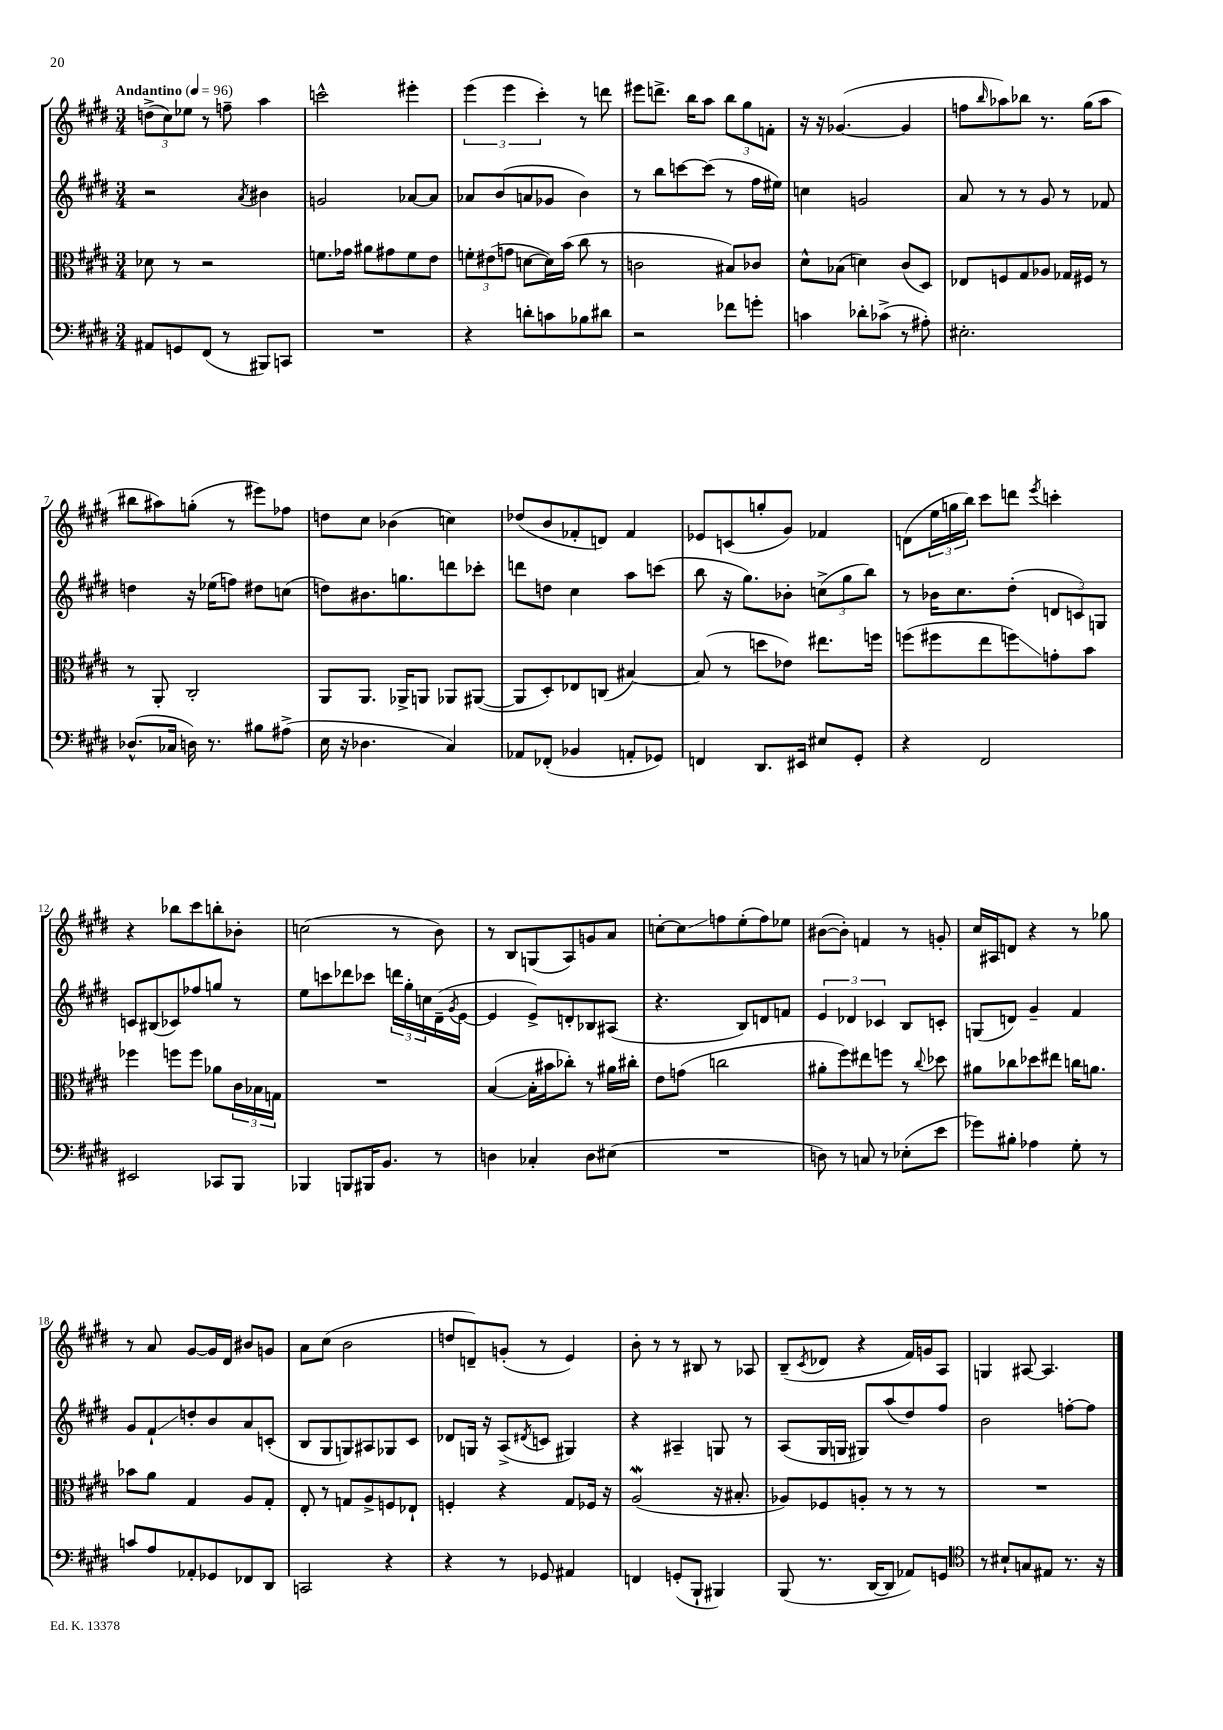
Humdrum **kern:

**kern	**kern	**kern	**kern
*staff4	*staff3	*staff2	*staff1
*clefF4	*clefC3	*clefG2	*clefG2
*k[f#c#g#d#]	*k[f#c#g#d#]	*k[f#c#g#d#]	*k[f#c#g#d#]
*M3/4	*M3/4	*M3/4	*M3/4
*MM96	*MM96	*MM96	*MM96
8AA#	8d-	2r	(12dd^
.	.	.	12cc#)
8GG	8r	.	.
.	.	.	12ee-
(8FF#	2r	.	8r
8r	.	.	8ff~
.	.	8qa	.
8BBB#)	.	4b#	4aa
8CC	.	.	.
=	=	=	=
2.r	8.f	2g	2ccc^^
.	16g-	.	.
.	8a#	.	.
.	8g#	.	.
.	8f	[8a-	4eee#'
.	8e	8a-]	.
=	=	=	=
4r	12f'	8a-	(6eee
.	(12e#	.	.
.	.	(8b	.
.	12g	.	6eee
8d'	[8d	8a	.
.	.	.	6ccc#')
8c	16d])	8g-	.
.	(16b	.	.
8B-	8cc#	4b)	8r
8d#	8r	.	8ddd
=	=	=	=
2r	2c	8r	8eee#
.	.	8bb	8.ddd^
.	.	[8ccc	.
.	.	.	16bb
.	.	(8ccc]	8aa
8f-	8B#)	8r	12bb
.	.	.	12gg#
8g'	8c-	16ff#	.
.	.	.	12f'
.	.	16ee#)	.
=	=	=	=
4c	8d#^^	4cc	16r
.	.	.	16r
.	(8B-	.	([4.g-
8d-'	4d)	2g	.
(8c-^	.	.	.
8r	(8c#	.	4g-]
8A#')	8D#)	.	.
=	=	=	=
2.E#'	8E-	8a	8ff
.	.	.	16qqbb
.	8F	8r	8aa-)
.	8G#	8r	8bb-
.	8A-	8g#	8.r
.	16G-	8r	.
.	16F#	.	(16gg#
.	8r	8f-	8aa-
=	=	=	=
(8.D-^^	8r	4dd	8bb#
.	8AA'	.	8aa#)
16C-	.	.	.
16D)	2C#'	16r	(8gg'
8.r	.	(16ee-	.
.	.	8ff)	8r
8B#	.	8dd#	8eee#)
(8A#^	.	(8cc	8ff-
=	=	=	=
16E	8AA	8dd)	8dd
16r	.	.	.
4.D-	8.AA	8.b#	8cc#
.	.	.	(4b-
.	16AA-^	8.gg	.
.	8AA	.	.
4C#)	8AA-	8ddd	4cc)
.	([8AA#	8ccc-'	.
=	=	=	=
8AA-	8AA#]	8ddd	(8dd-
(8FF-'	8D#')	8dd	8b
4BB-	8E-	4cc#	8f-'
.	(8C	.	8d)
8AA'	[4B#)	8aa	4f-
8GG-)	.	(8ccc	.
=	=	=	=
4FF	(8B#]	8bb	8e-
.	8r	16r	(8c
.	.	8.gg#)	.
8.DD#	8dd	.	8gg'
.	8e-)	8b-'	8g#)
16EE#	.	.	.
8E#	8.ee#	(12cc^	4f-
.	.	12gg#	.
8GG#'	.	.	.
.	.	12bb)	.
.	16ff	.	.
=	=	=	=
4r	(8ff	8r	(8d
.	8ff#	16b-	24ee
.	.	.	24gg
.	.	8.cc#	.
.	.	.	24bb)
2FF#	8ee	.	8ccc#
.	8ff)	(8dd#'	8ddd
.	.	.	8qeee
.	8g'	12d	4ccc'
.	.	12c)	.
.	8b	.	.
.	.	12G	.
=	=	=	=
2EE#	4ff-	8c	4r
.	.	(8B#	.
.	8ff	8c-)	8bb-
.	8ff	8ff-	8ccc#
8CC-	8a-	8gg	8bb'
8BBB	24c#	8r	8b-'
.	24B-	.	.
.	24G	.	.
=	=	=	=
4BBB-	2.r	8ee	(2cc
.	.	8ccc	.
8BBB	.	8ddd-	.
16BBB#	.	8ccc-	.
8.BB	.	.	.
.	.	24ddd	8r
.	.	24gg#'	.
.	.	24cc	.
8r	.	(16d#~	8b)
.	.	8qg#	.
.	.	[16e	.
=	=	=	=
4D	([4B	4e]	8r
.	.	.	8B
4C-'	16B']	8e^)	(8G
.	16b#	.	.
.	8cc-')	8d'	8A)
8D	8r	8B-	8g
(8E#	16a#	(8A#	8a
.	16cc#'	.	.
=	=	=	=
2.r	8e	4.r	[8cc'
.	(8g	.	8cc]
.	2cc	.	8ff
.	.	8B)	(8ee'
.	.	8d	8ff)
.	.	8f	8ee-
=	=	=	=
8D)	8a#'	6e	([8b#
8r	8ff#)	.	8b#'])
.	.	6d-	.
8C	8ee#	.	4f
.	.	6c-	.
8r	8ff	.	.
(8E-'	8r	8B	8r
.	8qqcc#	.	.
8e	8dd-	8c'	8g'
=	=	=	=
8g-)	8a#	(8G	16cc#
.	.	.	16A#
8B#'	8cc-	8d)	8d
4A-	8dd-	4g#~	4r
.	8ee#	.	.
8G#'	16cc	4f#	8r
.	8.a	.	.
8r	.	.	8gg-
=	=	=	=
8c	8b-	8g#	8r
8A	8a	8f#`	8a
8AA-'	4G#	8dd'	[8g#
8GG-	.	8b	16g#]
.	.	.	16d#
8FF-	8A	8a	8b#
8DD#	8G#'	(8c'	8g
=	=	=	=
2CC	8E'	8B	8a
.	8r	8G#	(8cc#
.	8G	8G)	2b
.	8A^	8A#	.
4r	8F	8G-	.
.	8E-`	8c#	.
=	=	=	=
4r	4F'	8d-	8dd
.	.	16G	8d~)
.	.	16r	.
8r	4r	(8A^	(8g'
.	.	8qd#	.
8GG-	.	8c	8r
4AA#	8G#	4G#)	4e)
.	16F-	.	.
.	16r	.	.
=	=	=	=
4FF	(2A	4r	8b'
.	.	.	8r
(8GG'	.	4A#~	8r
8BBB`	.	.	8B#
4BBB#)	16r	8G	8r
.	8.B#'	.	.
.	.	8r	8A-
=	=	=	=
(8BBB	8A-)	(8A	(8B~
.	.	.	8qc#
8.r	8F-	16G#	8d-
.	.	16G	.
.	8A'	8G#)	4r
[16DD#	.	.	.
8DD#]	8r	(8aa	.
8AA-)	8r	8dd#)	16f#)
.	.	.	16g
8GG	8r	8ff#	8A
=	=	=	=
*clefC4	*	*	*
8r	2.r	2b	4G
8B#`	.	.	.
8G	.	.	[8A#
8E#	.	.	4.A#]
8.r	.	[8ff'	.
.	.	8ff]	.
16r	.	.	.
==	==	==	==
*-	*-	*-	*-
